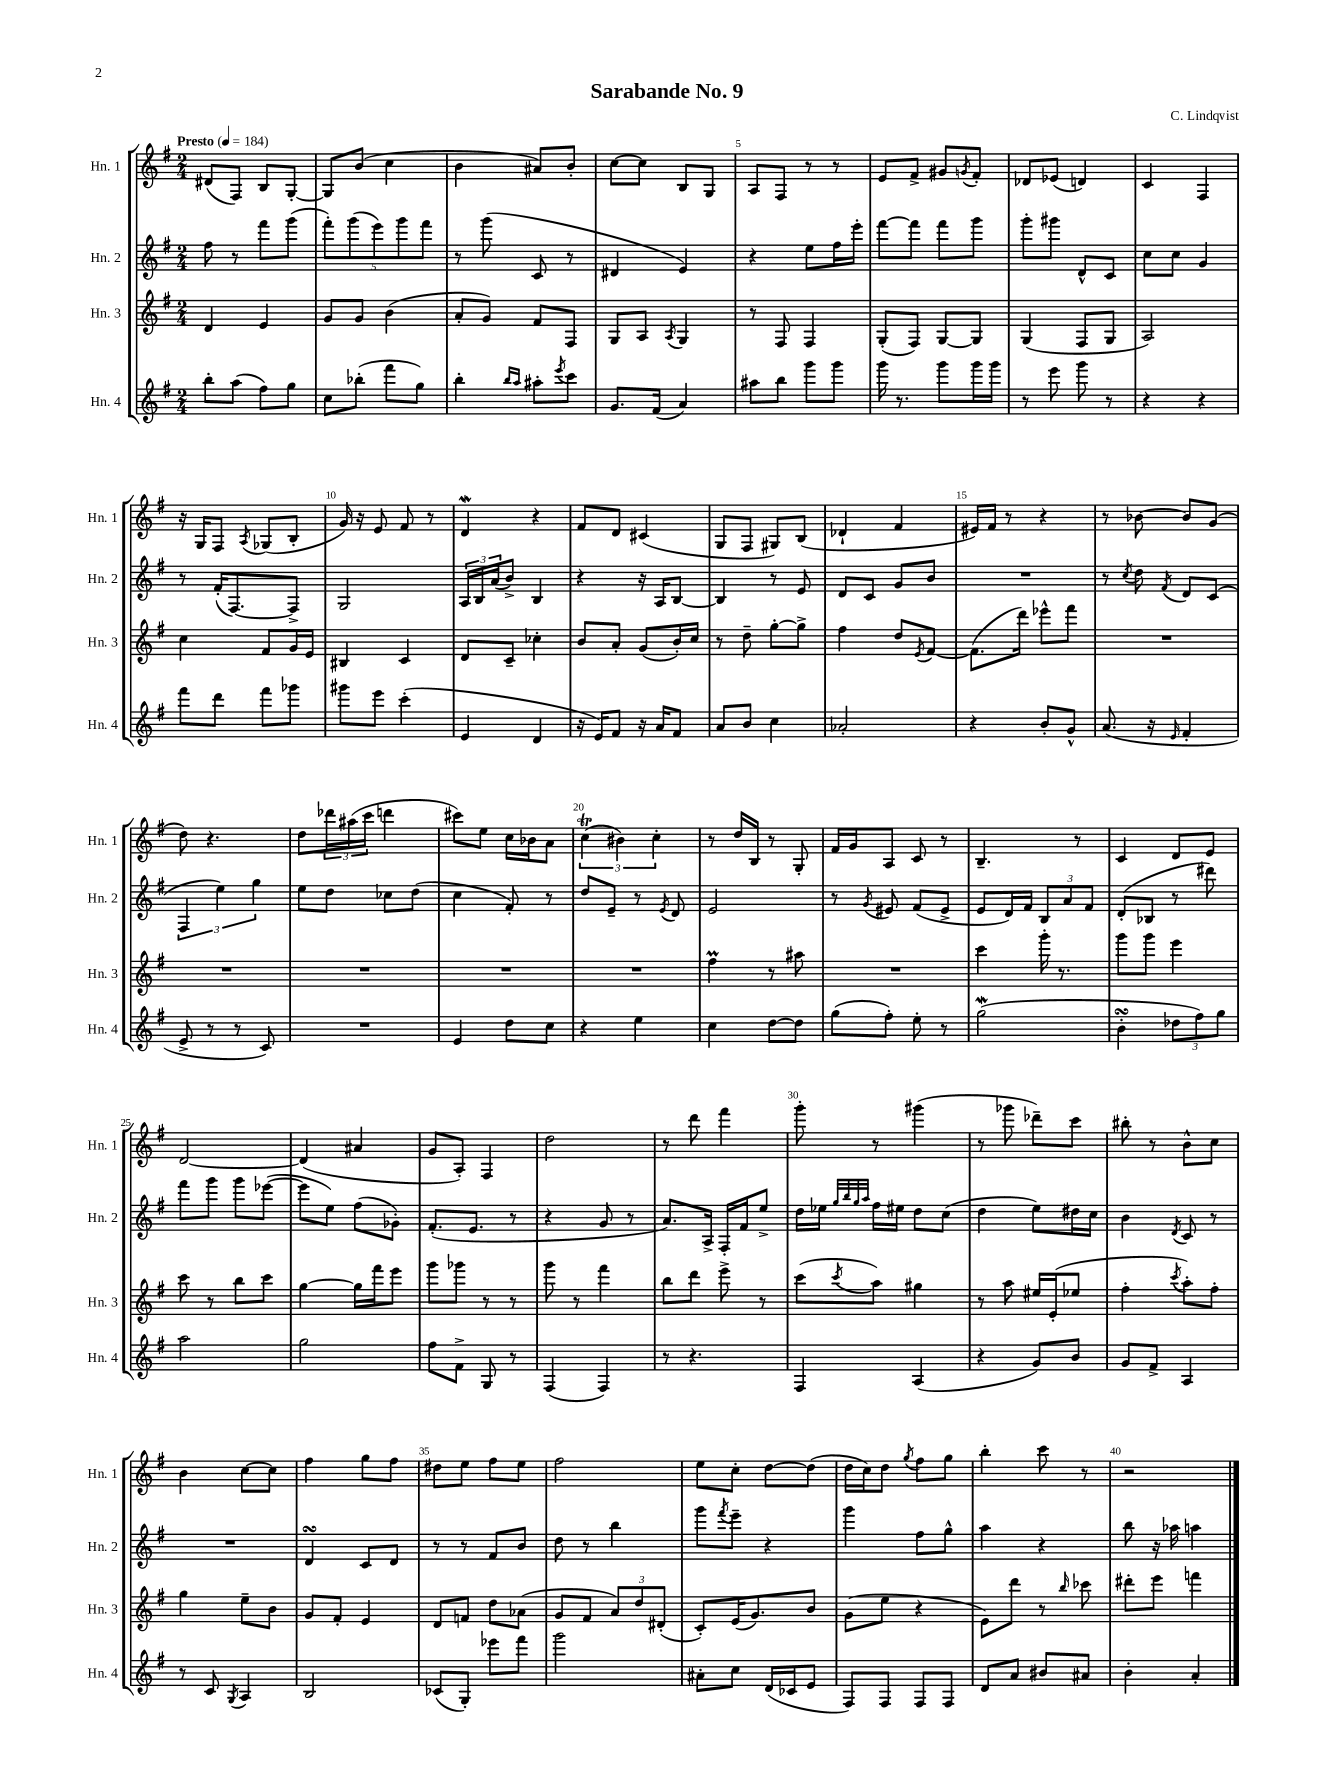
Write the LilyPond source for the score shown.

\header { title = "Sarabande No. 9" composer = "C. Lindqvist" }
<<
\new StaffGroup <<
\new Staff = "s0" \with { instrumentName = "Hn. 1" shortInstrumentName = "Hn. 1" } {
    \clef treble \key g \major \numericTimeSignature \time 2/4 \tempo "Presto" 4 = 184
    dis'8( fis8) b8 g8~-. |
    g8 b'8( c''4 |
    b'4 ais'8) b'8-. |
    c''8~ c''8 b8 g8 |
    a8 fis8 r8 r8 |
    e'8 fis'8-> gis'8 \acciaccatura { g'8 } fis'8-. |
    des'8 ees'8( d'4) |
    c'4 fis4 |
    r16 g16 fis8 \acciaccatura { a8 } ges8( b8-. |
    g'16) r16 e'8 fis'8 r8 |
    d'4\mordent r4 |
    fis'8 d'8 cis'4( |
    g8 fis8 gis8) b8( |
    des'4-! fis'4 |
    eis'16) fis'16 r8 r4 |
    r8 bes'8~ bes'8 g'8( |
    d''8) r4. |
    d''8 \tuplet 3/2 { des'''16 ais''16( c'''16 } d'''4 |
    cis'''8) e''8 c''16 bes'16 a'8 |
    \tuplet 3/2 { c''4\trill( bis'4) c''4-. } |
    r8 d''16 b16 r8 g8-. |
    fis'16 g'16 a8 c'8 r8 |
    b4.-- r8 |
    c'4 d'8 e'8 |
    d'2~ |
    d'4( ais'4 |
    g'8 a8-.) fis4 |
    d''2 |
    r8 d'''8 fis'''4 |
    g'''8-. r8 gis'''4( |
    r8 ges'''8 des'''8--) c'''8 |
    bis''8-. r8 b'8-^ c''8 |
    b'4 c''8~ c''8 |
    fis''4 g''8 fis''8 |
    dis''8 e''8 fis''8 e''8 |
    fis''2 |
    e''8 c''8-. d''8~ d''8( |
    d''16 c''16) d''8 \acciaccatura { g''8 } fis''8 g''8 |
    b''4-. c'''8 r8 |
    r2 \bar "|." |
}
\new Staff = "s1" \with { instrumentName = "Hn. 2" shortInstrumentName = "Hn. 2" } {
    \clef treble \key g \major \numericTimeSignature \time 2/4
    fis''8 r8 fis'''8 g'''8( |
    \tuplet 5/4 { fis'''8-.) g'''8( e'''8) g'''8 fis'''8 } |
    r8 g'''8( c'8 r8 |
    dis'4 e'4) |
    r4 e''8 fis''16 e'''16-. |
    fis'''8~ fis'''8 fis'''8 g'''8 |
    g'''8-. gis'''8 d'8-^ c'8 |
    c''8 c''8 g'4 |
    r8 fis'16-.( fis8.~) fis8-> |
    g2 |
    \tuplet 3/2 { a16 b16 a'16( } b'8->) b4 |
    r4 r16 a16 b8~ |
    b4 r8 e'8 |
    d'8 c'8 g'8 b'8 |
    R2 |
    r8 \acciaccatura { c''8 } d''8 \acciaccatura { fis'8 } d'8 c'8( |
    \tuplet 3/2 { fis4 e''4) g''4 } |
    e''8 d''8 ces''8 d''8( |
    c''4 fis'8-.) r8 |
    d''8 e'8-- r8 \acciaccatura { e'8 } d'8 |
    e'2 |
    r8 \acciaccatura { g'8 } eis'8 fis'8( eis'8-> |
    e'8 d'16) fis'16 \tuplet 3/2 { b8 a'8 fis'8 } |
    d'8-.( bes8 r8 dis'''8) |
    fis'''8 g'''8 g'''8 ees'''8~( |
    ees'''8 e''8) fis''8( ges'8-.) |
    fis'8.-.( e'8. r8 |
    r4 g'8 r8 |
    a'8.) a16-> fis16-. fis'16 e''8-> |
    d''16 ees''16 \grace { g''32 b''32 g''32 a''32 } fis''16 eis''16 d''8 c''8( |
    d''4 e''8) dis''16 c''16 |
    b'4 \acciaccatura { d'8 } c'8 r8 |
    R2 |
    d'4\turn c'8 d'8 |
    r8 r8 fis'8 b'8 |
    d''8 r8 b''4 |
    g'''8 \acciaccatura { fis'''8 } e'''8-- r4 |
    g'''4 fis''8 g''8-^ |
    a''4 r4 |
    b''8 r16 aes''16 a''4 \bar "|." |
}
\new Staff = "s2" \with { instrumentName = "Hn. 3" shortInstrumentName = "Hn. 3" } {
    \clef treble \key g \major \numericTimeSignature \time 2/4
    d'4 e'4 |
    g'8 g'8 b'4( |
    a'8-. g'8) fis'8 fis8 |
    g8 a8 \acciaccatura { a8 } g4 |
    r8 fis8 fis4 |
    g8-.( fis8) g8~ g8 |
    g4( fis8 g8 |
    a2) |
    c''4 fis'8 g'16 e'16 |
    bis4 c'4 |
    d'8 c'8-- ces''4-. |
    b'8 a'8-. g'8( b'16-.) c''16 |
    r8 d''8-- g''8~-. g''8-> |
    fis''4 d''8 \acciaccatura { e'8 } fis'8~ |
    fis'8.( d'''16) ees'''8-^ fis'''8 |
    R2 |
    R2 |
    R2 |
    R2 |
    R2 |
    fis''4\prall r8 ais''8 |
    R2 |
    c'''4 g'''16-. r8. |
    g'''8 g'''8 e'''4 |
    c'''8 r8 b''8 c'''8 |
    g''4~ g''16 fis'''16 e'''8 |
    g'''8 ges'''8 r8 r8 |
    g'''8 r8 fis'''4 |
    b''8 d'''8 e'''8-> r8 |
    c'''8( \acciaccatura { c'''8 } a''8) gis''4 |
    r8 a''8 eis''16 e'16-.( ees''8 |
    fis''4-. \acciaccatura { c'''8 } a''8-.) fis''8-. |
    g''4 e''8-- b'8 |
    g'8 fis'8-. e'4 |
    d'8 f'8 d''8 aes'8( |
    g'8 fis'8 \tuplet 3/2 { a'8) d''8 dis'8-.( } |
    c'8-.) e'16( g'8.) b'8 |
    g'8( e''8 r4 |
    e'8) d'''8 r8 \grace { b''16 } ces'''8 |
    dis'''8-. e'''8 f'''4 \bar "|." |
}
\new Staff = "s3" \with { instrumentName = "Hn. 4" shortInstrumentName = "Hn. 4" } {
    \clef treble \key g \major \numericTimeSignature \time 2/4
    b''8-. a''8( fis''8) g''8 |
    c''8 bes''8-.( fis'''8 g''8) |
    b''4-. \grace { b''16 a''16 } ais''8-. \acciaccatura { e'''8 } c'''8 |
    g'8. fis'16( a'4) |
    ais''8 b''8 g'''8 g'''8 |
    g'''16 r8. g'''8 g'''16 g'''16 |
    r8 e'''8 g'''8 r8 |
    r4 r4 |
    fis'''8 d'''8 fis'''8 ges'''8 |
    gis'''8 e'''8 c'''4-.( |
    e'4 d'4 |
    r16 e'16) fis'8 r16 a'16 fis'8 |
    a'8 b'8 c''4 |
    aes'2-. |
    r4 b'8-. g'8-^ |
    a'8.( r16 \grace { e'16 } fis'4-. |
    e'8-> r8 r8 c'8) |
    R2 |
    e'4 d''8 c''8 |
    r4 e''4 |
    c''4 d''8~ d''8 |
    g''8( fis''8-.) e''8-. r8 |
    g''2\mordent( |
    b'4-.\turn \tuplet 3/2 { des''8 fis''8) g''8 } |
    a''2 |
    g''2 |
    fis''8 fis'8-> g8 r8 |
    fis4( fis4) |
    r8 r4. |
    fis4 a4( |
    r4 g'8) b'8 |
    g'8 fis'8-> a4 |
    r8 c'8 \acciaccatura { g8 } a4 |
    b2 |
    ces'8( g8-.) ees'''8 fis'''8 |
    g'''2 |
    ais'8-. c''8 d'16( ces'16 e'8 |
    fis8) fis8 fis8 fis8 |
    d'8 a'8 bis'8 ais'8 |
    b'4-. a'4-. \bar "|." |
}
>>
>>
\layout { \context { \Score \override BarNumber.break-visibility = ##(#f #t #t) barNumberVisibility = #(every-nth-bar-number-visible 5) } }
